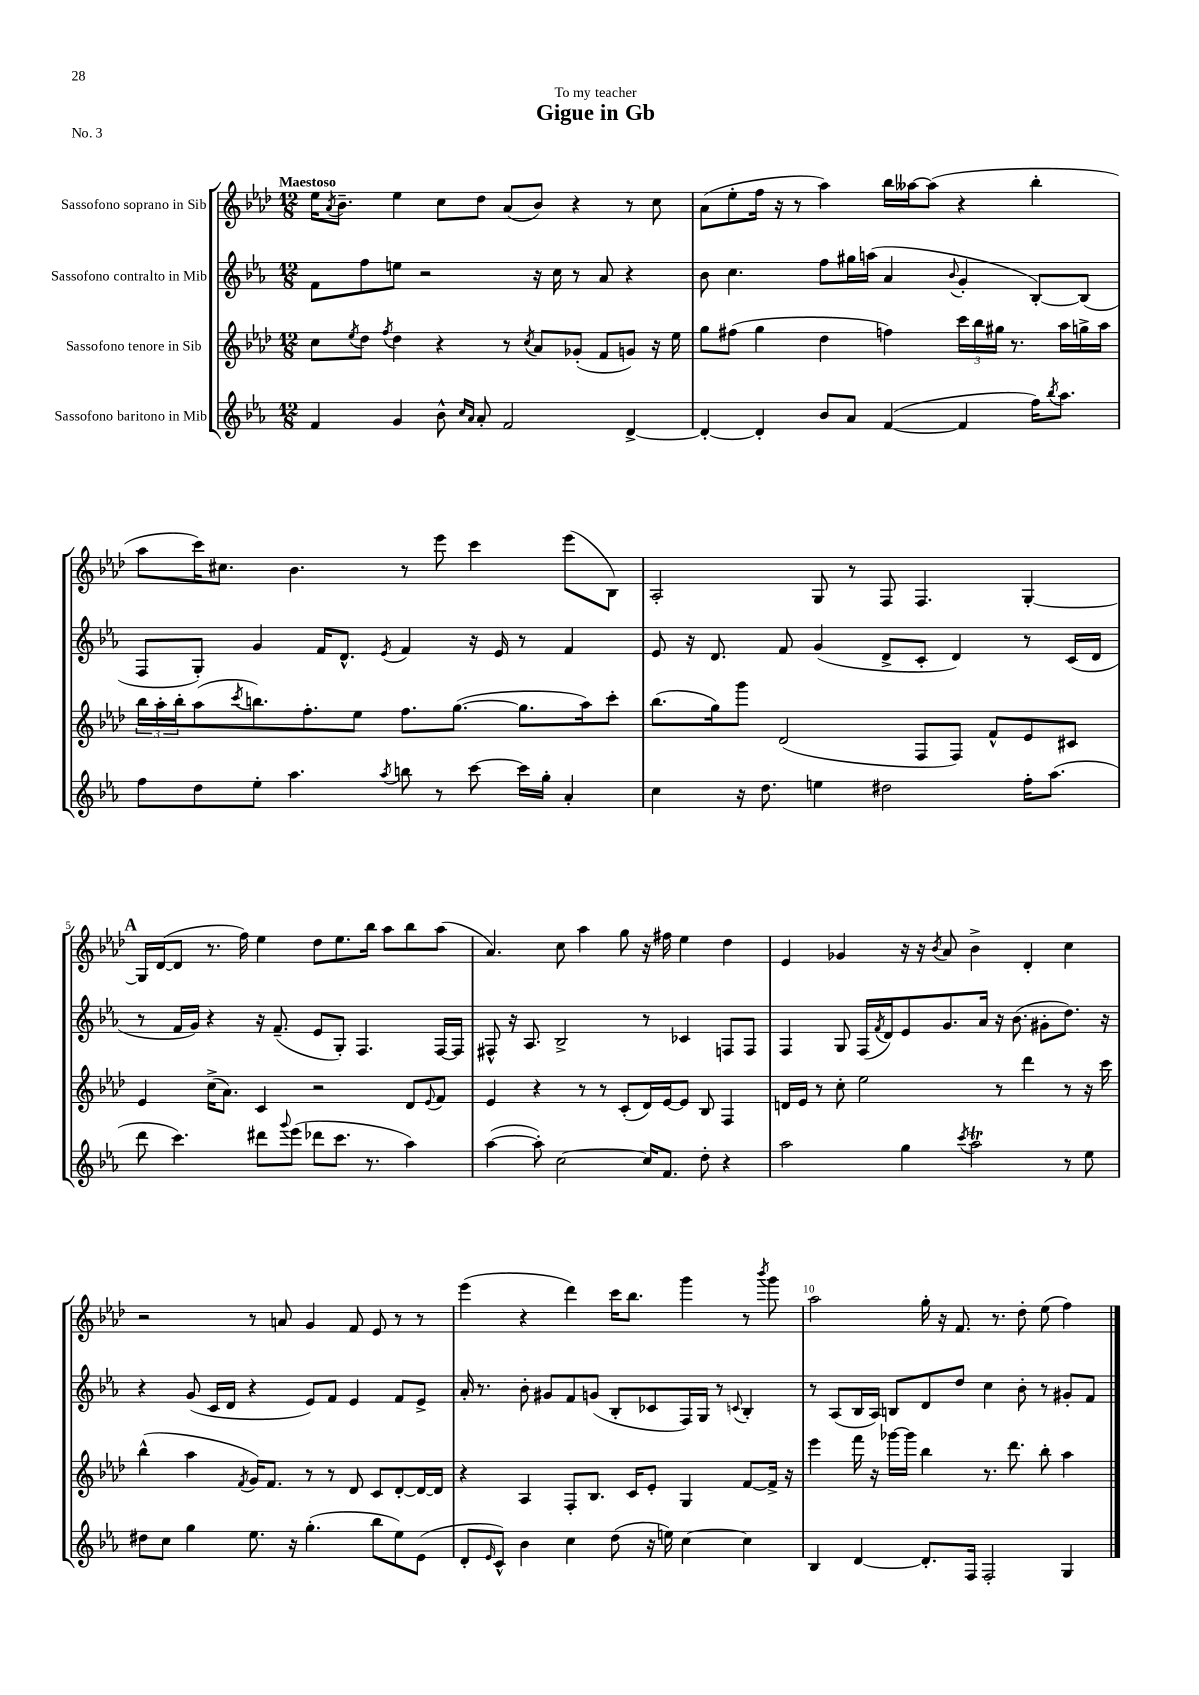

**kern	**kern	**kern	**kern
*staff4	*staff3	*staff2	*staff1
*clefG2	*clefG2	*clefG2	*clefG2
*k[b-e-a-]	*k[b-e-a-d-]	*k[b-e-a-]	*k[b-e-a-d-]
*M12/8	*M12/8	*M12/8	*M12/8
4f/	8cc\L	8f\L	16ee-\LK
.	.	.	8qa-/
.	.	.	8.b-~\J
.	8qee-/	.	.
.	8dd-\J	8ff\	.
.	8qff/	.	.
4g/	4dd-\	8ee\J	4ee-\
.	.	2r	.
8b-^^\	4r	.	8cc\L
16qqcc/LL	.	.	.
16qqa-/JJ	.	.	.
8a-'/	.	.	8dd-\J
2f/	8r	.	(8a-/L
.	8qcc/	.	.
.	8a-/L	16r	8b-/J)
.	.	16cc\	.
.	(8g-'/J	8r	4r
.	8f/L	8a-/	.
[4d^/	8g/J)	4r	8r
.	16r	.	8cc\
.	16ee-\	.	.
=	=	=	=
4d'/_	8gg\L	8b-\	(8a-\L
.	(8ff#\J	4.cc\	8ee-'\
4d'/]	4gg\	.	16ff\Jk
.	.	.	16r
.	.	.	8r
8b-/L	4dd-\	8ff\L	4aa-\)
8a-/J	.	16gg#\L	.
.	.	(16aa\JJ	.
([4f/	4ff\)	4a-/	16bb-\LL
.	.	.	[16aa--\J
.	.	.	(8aa--\]J
.	.	8qqb-/	.
4f/]	24ccc\LL	4g'/	4r
.	24bb-\	.	.
.	24gg#\JJ	.	.
.	8.r	.	.
16ff\LK)	.	[8B-'/L)	4bb-'\
8qbb-/	.	.	.
8.aa-\J	16aa-\LL	.	.
.	16gg^\	(8B-/]J	.
.	16aa-\JJ	.	.
=	=	=	=
8ff\L	24bb-\LL	8F/L	8aa-\L
.	24aa-'\	.	.
.	24bb-'\J	.	.
8dd\	(8aa-\	8G'/J)	16ccc\K)
.	.	.	8.cc#\J
.	8qccc/	.	.
8ee-'\J	8.bb\)	4g/	.
4.aa-\	.	.	4.b-\
.	8.ff'\	.	.
.	.	16f/LK	.
.	.	8.d^^/J	.
.	8ee-\J	.	.
8qaa-/	.	8qe-/	.
8bb\	8.ff\L	4f/	8r
8r	.	.	8eee-\
.	([8.gg\J	.	.
[8ccc\	.	16r	4ccc\
.	.	16e-/	.
16ccc\]LL	8.gg\]L	8r	.
16gg'\JJ	.	.	.
4a-'/	.	4f/	(8eee-\L
.	16aa-\k)	.	.
.	8ccc'\J	.	8B-\J)
=	=	=	=
4cc\	(8.bb-\L	8e-/	2A-'/
.	.	16r	.
.	16gg\k)	8.d/	.
16r	8ggg\J	.	.
8.dd\	.	.	.
.	(2d-/	8f/	.
4ee\	.	(4g/	8G/
.	.	.	8r
2dd#\	.	8d^/L	8F/
.	8F/L	8c'/J	4.F/
.	8F/J)	4d/)	.
.	8f^^/L	.	.
16ff'\LK	8e-/	8r	[4G'/
(8.aa-\J	.	.	.
.	8c#/J	(16c/LL	.
.	.	16d/JJ	.
=	=	=	=
8ddd\	4e-/	8r	16G/]LL
.	.	.	([16d-/J
4.ccc\)	.	16f/LL	8d-/]J
.	.	16g/JJ)	.
.	(16cc^\LK	4r	8.r
.	8.a-\J)	.	.
.	.	.	16ff\)
8ddd#\L	4c/	16r	4ee-\
.	.	(8.f~/	.
8qqggg/	.	.	.
(8eee-\J	.	.	.
8ddd-\L	2r	8e-/L	8dd-\L
8.ccc\J	.	8G'/J)	8.ee-\
.	.	4.F/	.
8.r	.	.	16bb-\Jk
.	.	.	8aa-\L
4aa-\)	8d-/L	.	8bb-\
.	8qqe-/	.	.
.	8f/J	[16F/LL	(8aa-\J
.	.	16F/]JJ	.
=	=	=	=
([4aa-\	4e-/	8F#^^/	4.a-/)
.	.	16r	.
.	.	8.A-/	.
8aa-'\])	4r	.	.
[2cc\	.	2B-^/	8cc\
.	8r	.	4aa-\
.	8r	.	.
.	(8c'/L	.	8gg\
16cc/]LK	16d-/L)	8r	16r
8.f/J	[16e-/J	.	16ff#\
.	8e-/]J	4c-/	4ee-\
8dd'\	8B-/	.	.
4r	4F/	8F/L	4dd-\
.	.	8F/J	.
=	=	=	=
2aa-\	16d/LL	4F/	4e-/
.	16e-/JJ	.	.
.	8r	.	.
.	8cc'\	8G/	4g-/
.	2ee-\	(16F/LL	.
.	.	8qf/	.
.	.	16d/J)	.
4gg\	.	8e-/	16r
.	.	.	16r
.	.	.	8qb-/
.	.	8.g/	8a-/
8qccc/	.	.	.
2aa-\	.	.	4b-^\
.	.	16a-/Jk	.
.	8r	16r	.
.	.	(8.b-\	.
.	4ddd-\	.	4d-'/
.	.	8g#'\L	.
8r	8r	8.dd\J)	4cc\
8ee-\	16r	.	.
.	16ccc\	16r	.
=	=	=	=
8dd#\L	(4bb-^^\	4r	2r
8cc\J	.	.	.
4gg\	4aa-\	(8g/	.
.	.	16c/LL	.
.	.	16d/JJ	.
.	8qf/	.	.
8.ee-\	16g/LK)	4r	8r
.	8.f/J	.	.
.	.	.	8a/
16r	.	.	.
(4.gg'\	8r	8e-/L)	4g/
.	8r	8f/J	.
.	8d-/	4e-/	8f/
8bb-\L	8c/L	.	8e-/
8ee-\)	[8d-'/	8f/L	8r
(8e-\J	16d-/_L	8e-^/J	8r
.	16d-/]JJ	.	.
=	=	=	=
8d'/L	4r	16a-'/	(4eee-\
.	.	8.r	.
16qqe-/	.	.	.
8c^^/J)	.	.	.
4b-\	4A-/	8b-'\	4r
.	.	8g#/L	.
4cc\	8F'/L	8f/	4ddd-\)
.	8.B-/J	(8g/J	.
(8dd\	.	8B-'/L	16ccc\LK
.	16c/LK	.	8.bb-\J
16r	8e-'/J	8c-/	.
16ee\)	.	.	.
[4cc\	4G/	16F/L)	4ggg\
.	.	16G/JJ	.
.	.	8r	.
.	.	8qqc/	.
4cc\]	[8f/L	4B-'/	8r
.	.	.	8qbbb-/
.	16f^/]Jk	.	8ggg\
.	16r	.	.
=	=	=	=
4B-/	4eee-\	8r	2aa-\
.	.	(8A-/L	.
[4d/	16fff\	16B-/L	.
.	16r	16A-/JJ)	.
.	[16ggg-\LL	8B/L	.
.	16ggg-\]JJ	.	.
8.d'/]L	4bb-\	8d/	16gg'\
.	.	.	16r
.	.	8dd/J	8.f/
16F/Jk	.	.	.
2F'/	8.r	4cc\	.
.	.	.	8.r
.	8.ddd-\	.	.
.	.	8b-'\	8dd-'\
.	8bb-'\	8r	(8ee-\
4G/	4aa-\	8g#'/L	4ff\)
.	.	8f/J	.
==	==	==	==
*-	*-	*-	*-
